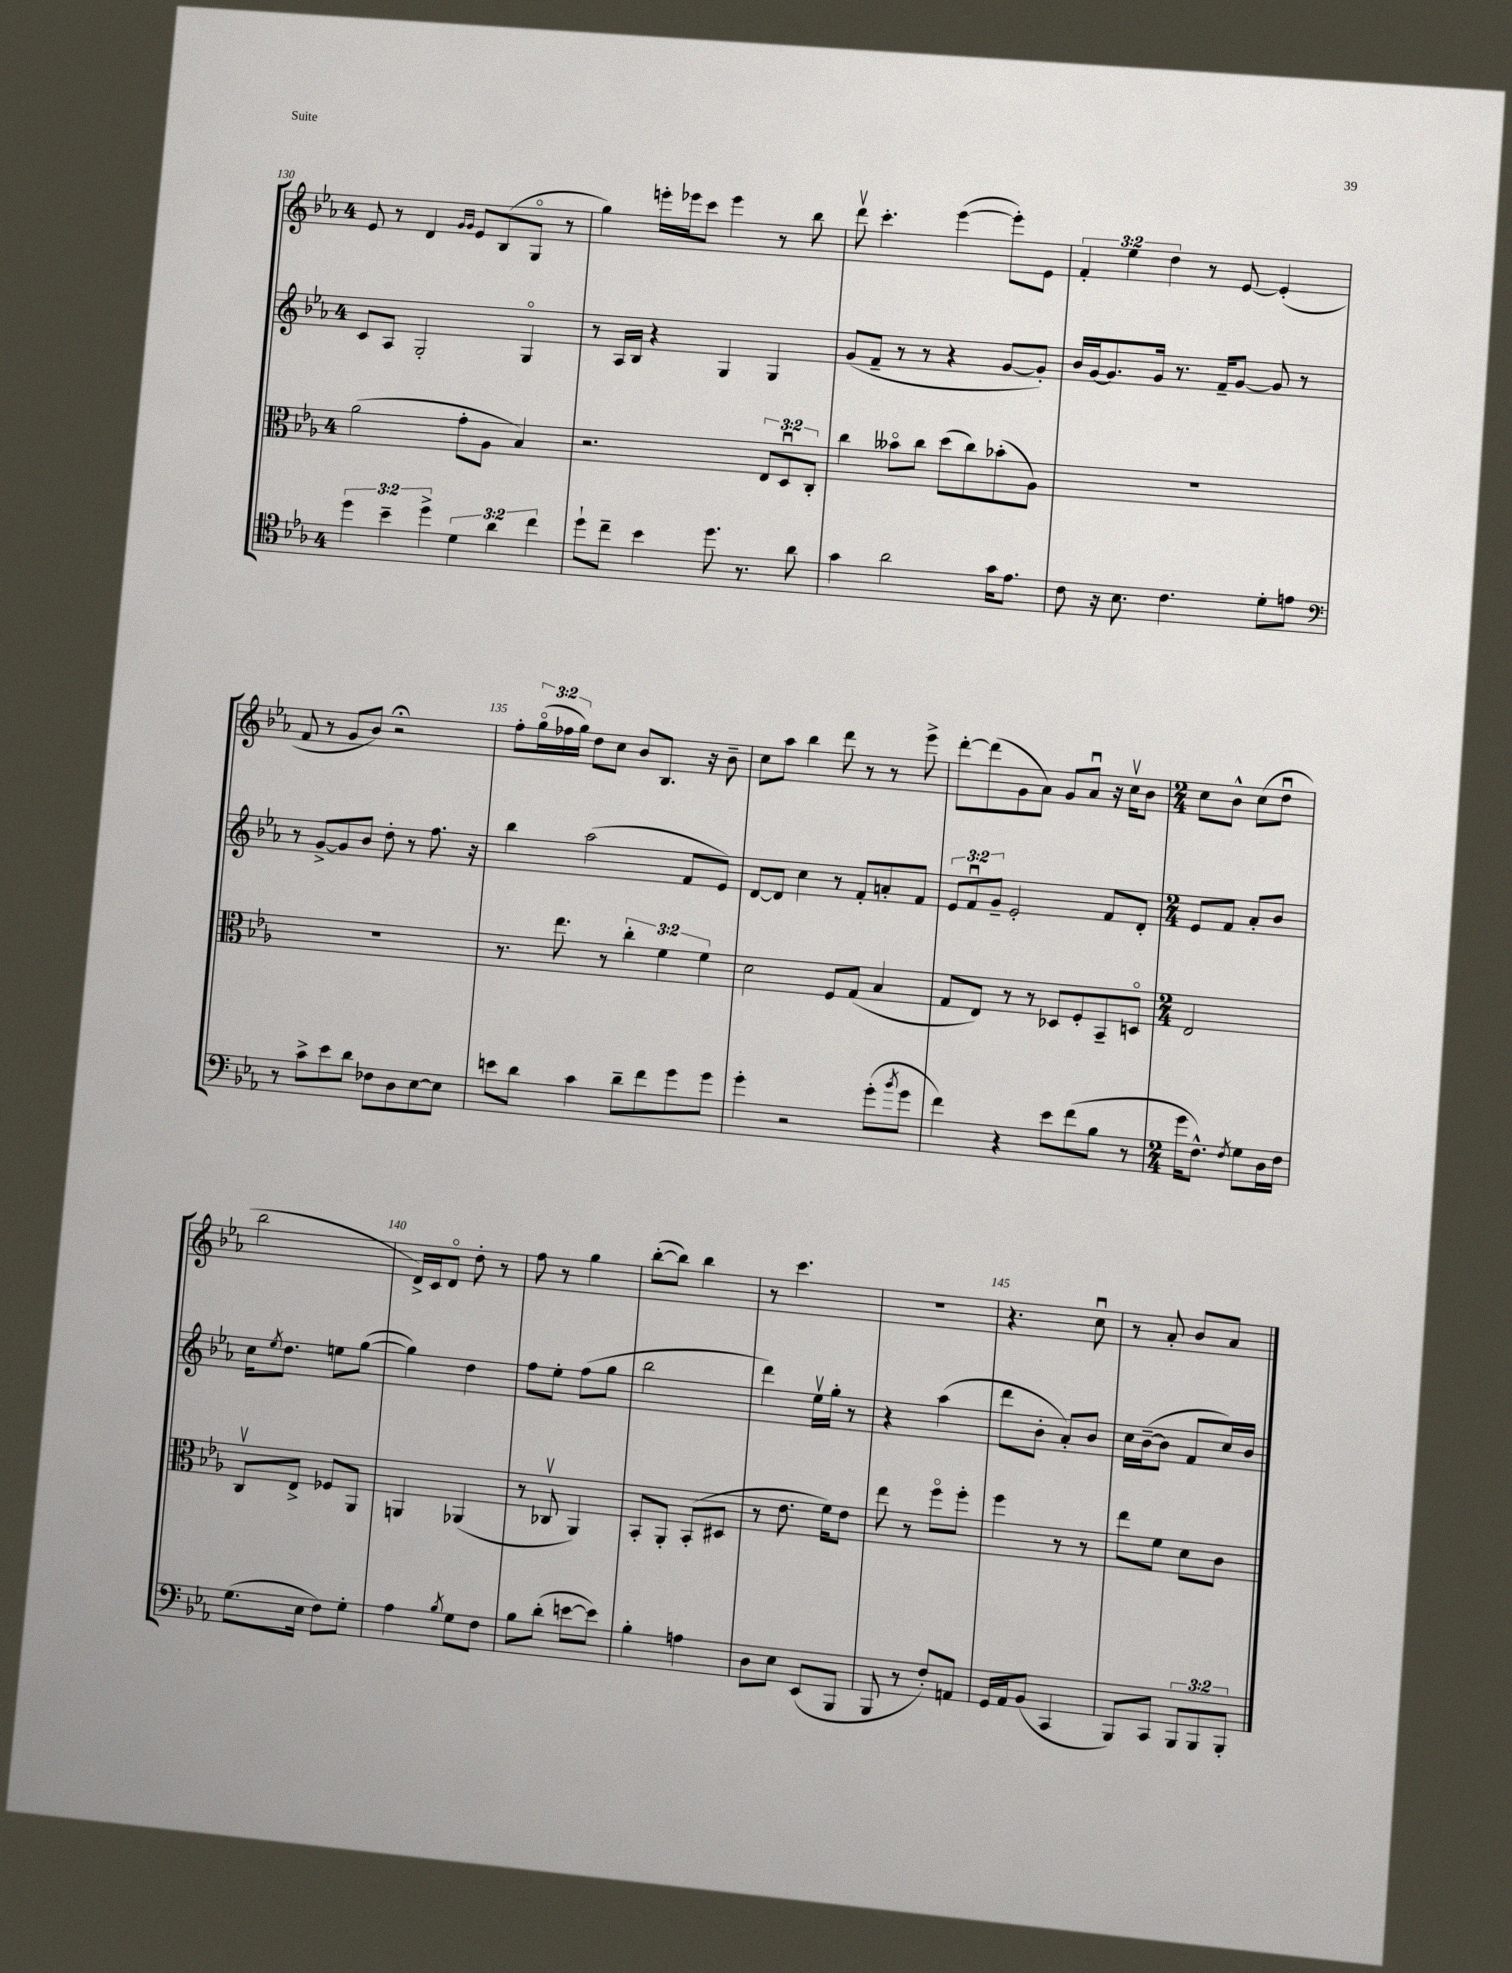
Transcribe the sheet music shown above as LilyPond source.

<<
\new StaffGroup <<
\new Staff = "s0" {
    \clef treble \key ees \major \once \override Staff.TimeSignature.style = #'single-digit \time 4/4 \override Staff.TupletNumber.text = #tuplet-number::calc-fraction-text
    ees'8 r8 d'4 \grace { g'16 g'16 } ees'8 bes8( g8\flageolet r8 |
    g''4) e'''16-. ees'''16 c'''8 ees'''4 r8 bes''8 |
    d'''8\upbow c'''4.-. ees'''4~( ees'''8-.) ees'8 |
    \tuplet 3/2 { f'4-. ees''4 d''4 } r8 ees'8~ ees'4-.( |
    f'8 r8 g'8 bes'8) r2\fermata |
    f''8-. \tuplet 3/2 { g''16\flageolet( fes''16 g''16) } d''8 c''8 bes'8 bes8. r16 bes'8-- |
    c''8 aes''8 bes''4 d'''8 r8 r8 ees'''8-> |
    d'''8~-. d'''8( g'8 aes'8) g'8 aes'8\downbow r16 c''16\upbow bes'8 |
    \numericTimeSignature \time 2/4 c''8 bes'8-^ c''8( d''8\downbow |
    bes''2 |
    d'16->) c'16 d'8\flageolet d''8-. r8 |
    f''8 r8 g''4 |
    bes''8~-.( bes''8) bes''4 |
    r8 c'''4. |
    R2 |
    r4. c''8\downbow |
    r8 aes'8-. bes'8 aes'8 \bar "|." |
}
\new Staff = "s1" {
    \clef treble \key ees \major \once \override Staff.TimeSignature.style = #'single-digit \time 4/4 \override Staff.TupletNumber.text = #tuplet-number::calc-fraction-text
    c'8 aes8 g2-. g4\flageolet |
    r8 aes16 bes16 r4 g4 g4 |
    g'8( f'8-- r8 r8 r4 g'8~ g'8-.) |
    bes'16 g'16~ g'8. g'16 r8. f'16-- g'8~ g'8 r8 |
    r8 g'8~-> g'8 bes'8 d''8-. r8 f''8. r16 |
    bes''4 aes''2( f'8 ees'8) |
    d'8~ d'8 c''4 r8 f'8-. a'8-. f'8 |
    \tuplet 3/2 { ees'8 f'8\downbow g'8-- } ees'2-. f'8 d'8-. |
    \numericTimeSignature \time 2/4 ees'8 f'8 aes'8-. bes'8 |
    c''16 \acciaccatura { ees''8 } d''8. e''8 g''8~( |
    g''4) d''4 |
    f''8 ees''8-. f''8( g''8 |
    bes''2 |
    d'''4) ees''16\upbow g''16-. r8 |
    r4 aes''4( |
    d'''8 bes'8-. aes'8-.) bes'8 |
    c''16 bes'16~--( bes'8 f'8 c''16) bes'16 \bar "|." |
}
\new Staff = "s2" {
    \clef alto \key ees \major \once \override Staff.TimeSignature.style = #'single-digit \time 4/4 \override Staff.TupletNumber.text = #tuplet-number::calc-fraction-text
    aes'2( g'8-. aes8 bes4) |
    r2. \tuplet 3/2 { ees8 d8\downbow c8-. } |
    c''4 beses'8\flageolet c''8 d''8( c''8) bes'8-.( aes8) |
    R1 |
    R1 |
    r8. ees''8. r8 \tuplet 3/2 { c''4-. f'4 f'4 } |
    d'2 f8 g8( bes4 |
    g8 ees8) r8 r8 des8 f8-. bes,8-- d8\flageolet |
    \numericTimeSignature \time 2/4 ees2 |
    c8\upbow ees8-> fes8 aes,8 |
    a,4 aes,4( |
    r8 ces8\upbow aes,4) |
    bes,8-. aes,8-. bes,8-.( dis8 |
    r8 ees'8. f'16) ees'8 |
    ees''8 r8 f''8\flageolet f''8-. |
    f''4 r8 r8 |
    ees''8 f'8 d'8 c'8 \bar "|." |
}
\new Staff = "s3" {
    \clef tenor \key ees \major \once \override Staff.TimeSignature.style = #'single-digit \time 4/4 \override Staff.TupletNumber.text = #tuplet-number::calc-fraction-text
    \tuplet 3/2 { d''4 bes'4-- d''4-> } \tuplet 3/2 { d'4 aes'4 c''4 } |
    d''8-! c''8-- bes'4 d''8. r8. aes'8 |
    g'4 aes'2 g'16 ees'8. |
    c'8 r16 bes8. c'4. d'8-. e'8 |
    \clef bass r8 c'8-> ees'8 d'8 fes8 d8 ees8~ ees8 |
    e'8 d'8 c'4 d'8-- f'8 g'8 g'8 |
    g'4-. r2 g'8-.( \acciaccatura { bes'8 } g'8 |
    f'4) r4 ees'8 f'8( bes8 r8 |
    \numericTimeSignature \time 2/4 g'16 f8.-^) \acciaccatura { f8 } g8 d16 f16 |
    g8.( ees16 f8) g8-. |
    aes4 \acciaccatura { bes8 } g8 f8 |
    bes8 d'8-.( e'8~ e'8) |
    bes4-. a4 |
    d8 ees8 ees,8( bes,,8 |
    bes,,8 r8 f8-.) a,8 |
    g,16 aes,16 bes,8( c,4 |
    bes,,8) c,8 \tuplet 3/2 { bes,,8 bes,,8 bes,,8-. } \bar "|." |
}
>>
>>
\layout { \context { \Score currentBarNumber = #130 \override BarNumber.break-visibility = ##(#f #t #t) barNumberVisibility = #(every-nth-bar-number-visible 5) } }
